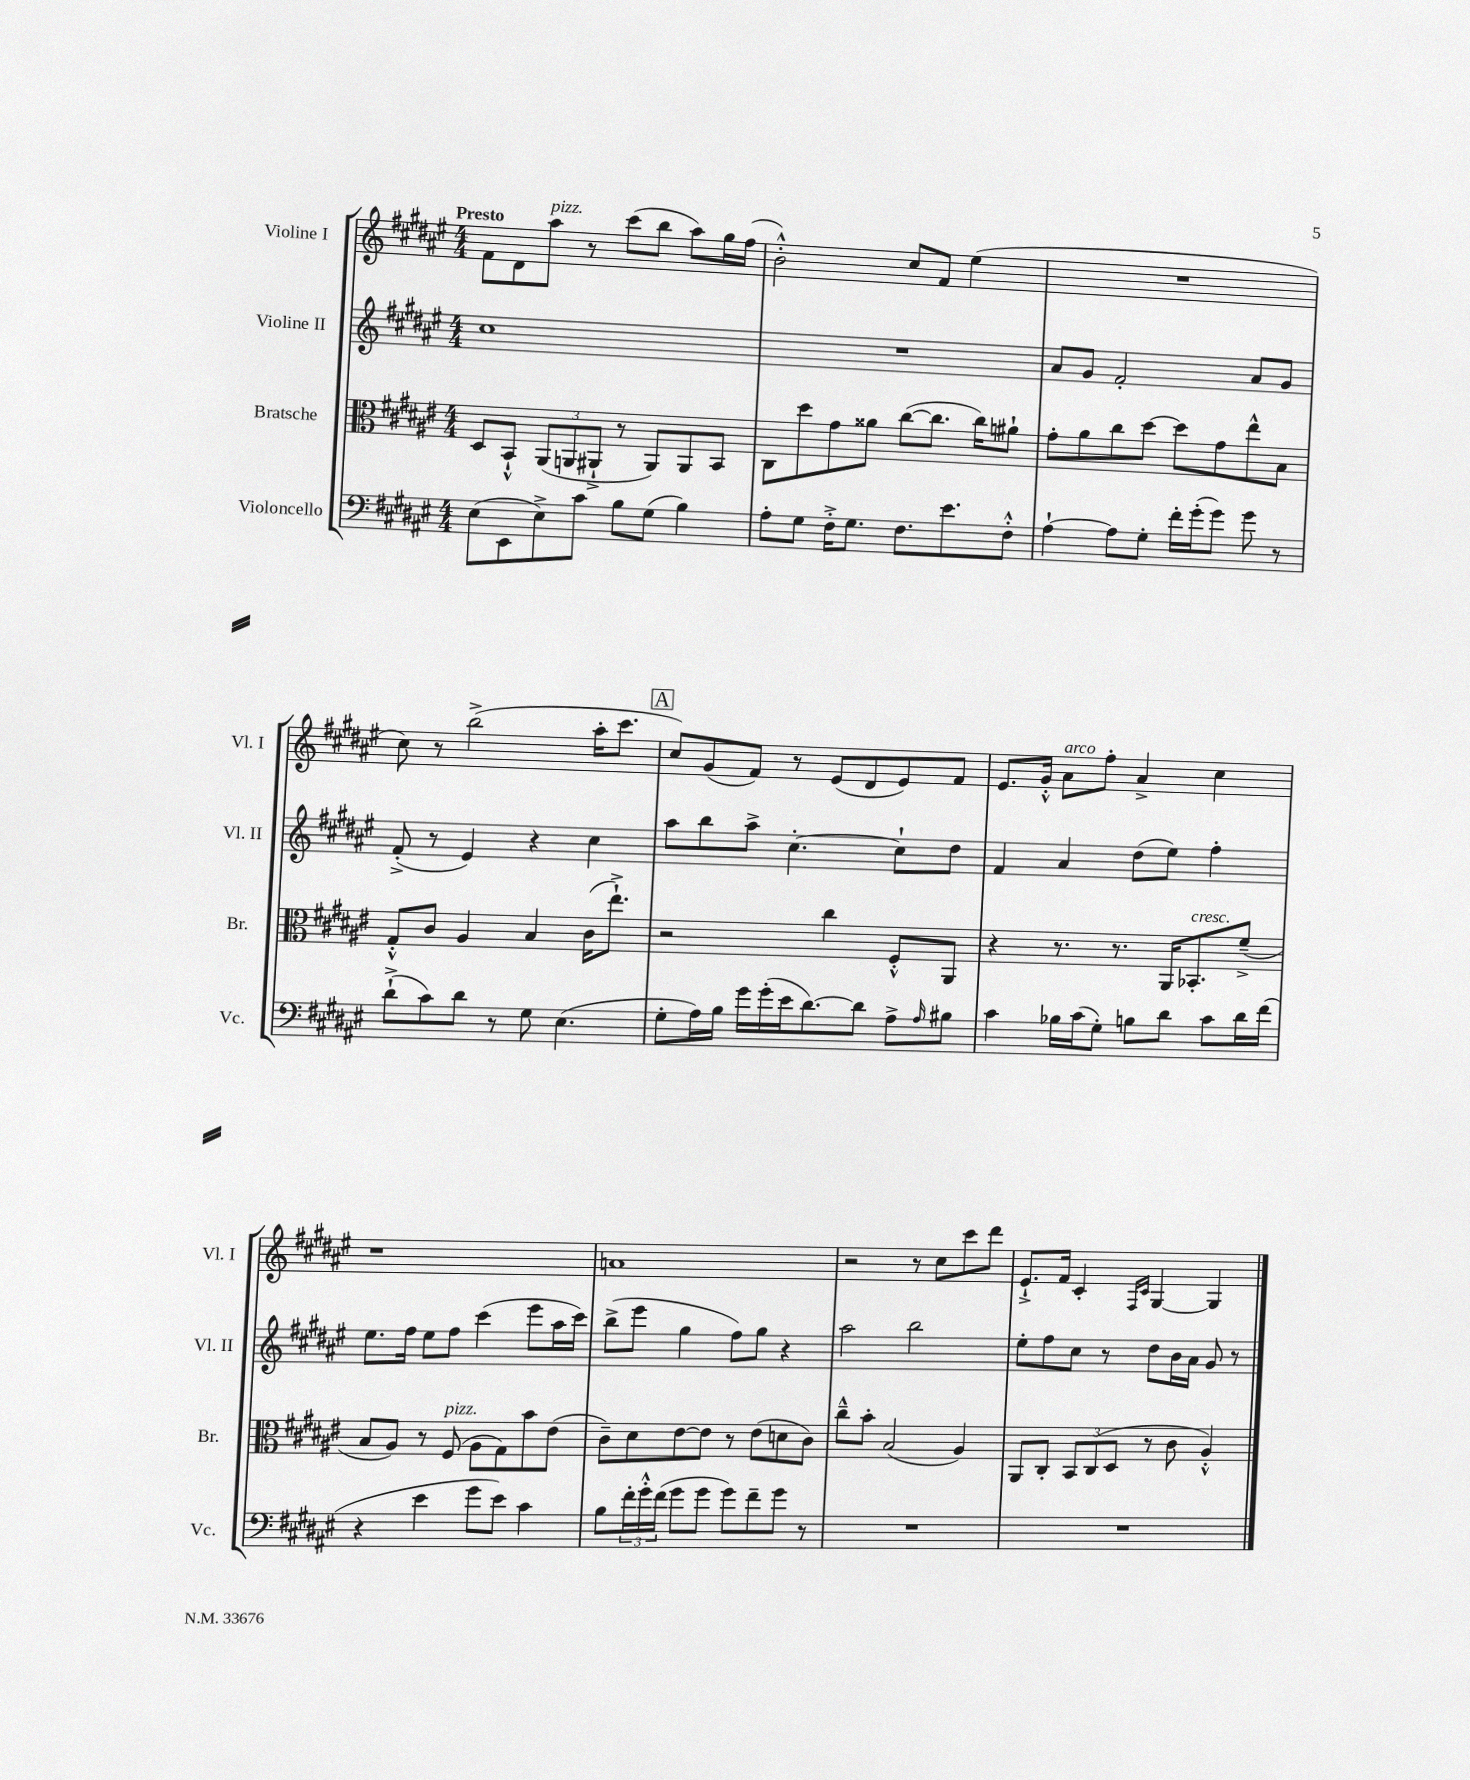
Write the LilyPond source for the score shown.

<<
\new StaffGroup <<
\new Staff = "s0" \with { instrumentName = "Violine I" shortInstrumentName = "Vl. I" } {
    \clef treble \key fis \major \numericTimeSignature \time 4/4 \tempo "Presto"
    fis'8 dis'8 ais''8^\markup { \italic "pizz." } r8 cis'''8( b''8 ais''8) gis''16 fis''16( |
    b'2-.-^) cis''8 fis'8 eis''4( |
    R1 |
    cis''8) r8 b''2->( ais''16-. cis'''8. |
    \mark \markup { \box "A" } cis''8) gis'8( fis'8) r8 eis'8( dis'8 eis'8) fis'8 |
    eis'8. gis'16-.-^ ais'8^\markup { \italic "arco" } fis''8-. ais'4-> cis''4 |
    r1 |
    a'1 |
    r2 r8 cis''8 cis'''8 dis'''8 |
    eis'8.-!-> fis'16 cis'4-. \grace { fis16 cis'16 } gis4~ gis4 \bar "|." |
}
\new Staff = "s1" \with { instrumentName = "Violine II" shortInstrumentName = "Vl. II" } {
    \clef treble \key fis \major \numericTimeSignature \time 4/4
    cis''1 |
    R1 |
    ais'8 gis'8 fis'2-. ais'8 gis'8 |
    fis'8-.->( r8 eis'4) r4 cis''4 |
    \mark \markup { \box "A" } ais''8 b''8 ais''8-> cis''4.~-. cis''8-! dis''8 |
    fis'4 ais'4 dis''8( eis''8) fis''4-. |
    eis''8. fis''16 eis''8 fis''8 cis'''4( eis'''8 ais''16 cis'''16) |
    b''8->( eis'''8 gis''4 fis''8) gis''8 r4 |
    ais''2 b''2 |
    eis''8-. fis''8 cis''8 r8 dis''8 b'16 ais'16 gis'8 r8 \bar "|." |
}
\new Staff = "s2" \with { instrumentName = "Bratsche" shortInstrumentName = "Br." } {
    \clef alto \key fis \major \numericTimeSignature \time 4/4
    dis8 b,8-!-^ \tuplet 3/2 { ais,8( a,8 ais,8-!-> } r8 ais,8) ais,8 b,8 |
    cis8 dis''8 gis'8 aisis'8 cis''8~( cis''8. cis''16) ais'8-! |
    gis'8-. ais'8 cis''8 dis''8~ dis''8 gis'8 eis''8-^ b8 |
    gis8-.-^ cis'8 ais4 b4 cis'16( eis''8.-!->) |
    \mark \markup { \box "A" } r2 cis''4 fis8-.-^ ais,8 |
    r4 r8. r8. ais,16 bes,8.-.^\markup { \italic "cresc." } fis'8--->( |
    b8 ais8) r8 fis8^\markup { \italic "pizz." }( ais8 gis8) b'8 eis'8( |
    cis'8--) dis'8 eis'8~ eis'8 r8 eis'8( d'8 cis'8) |
    cis''8---^ b'8-. b2( ais4) |
    ais,8 cis8-. \tuplet 3/2 { b,8 cis8( dis8 } r8 cis'8 ais4-.-^) \bar "|." |
}
\new Staff = "s3" \with { instrumentName = "Violoncello" shortInstrumentName = "Vc." } {
    \clef bass \key fis \major \numericTimeSignature \time 4/4
    eis8( eis,8 eis8->) cis'8 b8 gis8( b4) |
    ais8-. gis8 fis16-.-> gis8. fis8. eis'8. fis8-.-^ |
    ais4~-! ais8 gis8-. fis'16-. gis'16-.( gis'8) gis'8 r8 |
    dis'8-!->( cis'8) dis'8 r8 gis8 eis4.( |
    \mark \markup { \box "A" } gis8-. ais16) b16 gis'16 gis'16-.( eis'16 dis'8.~) dis'8 ais8-> \grace { ais16 } bis8 |
    cis'4 bes16 cis'16( gis8-.) b8 dis'8 cis'8 dis'16 fis'16( |
    r4 eis'4 gis'8 eis'8) cis'4 |
    b8 \tuplet 3/2 { fis'16-. gis'16-.-^ fis'16( } gis'8 gis'8 gis'8) fis'8-- gis'8 r8 |
    R1 |
    R1 \bar "|." |
}
>>
>>
\layout { \context { \Score \remove "Bar_number_engraver" } }
